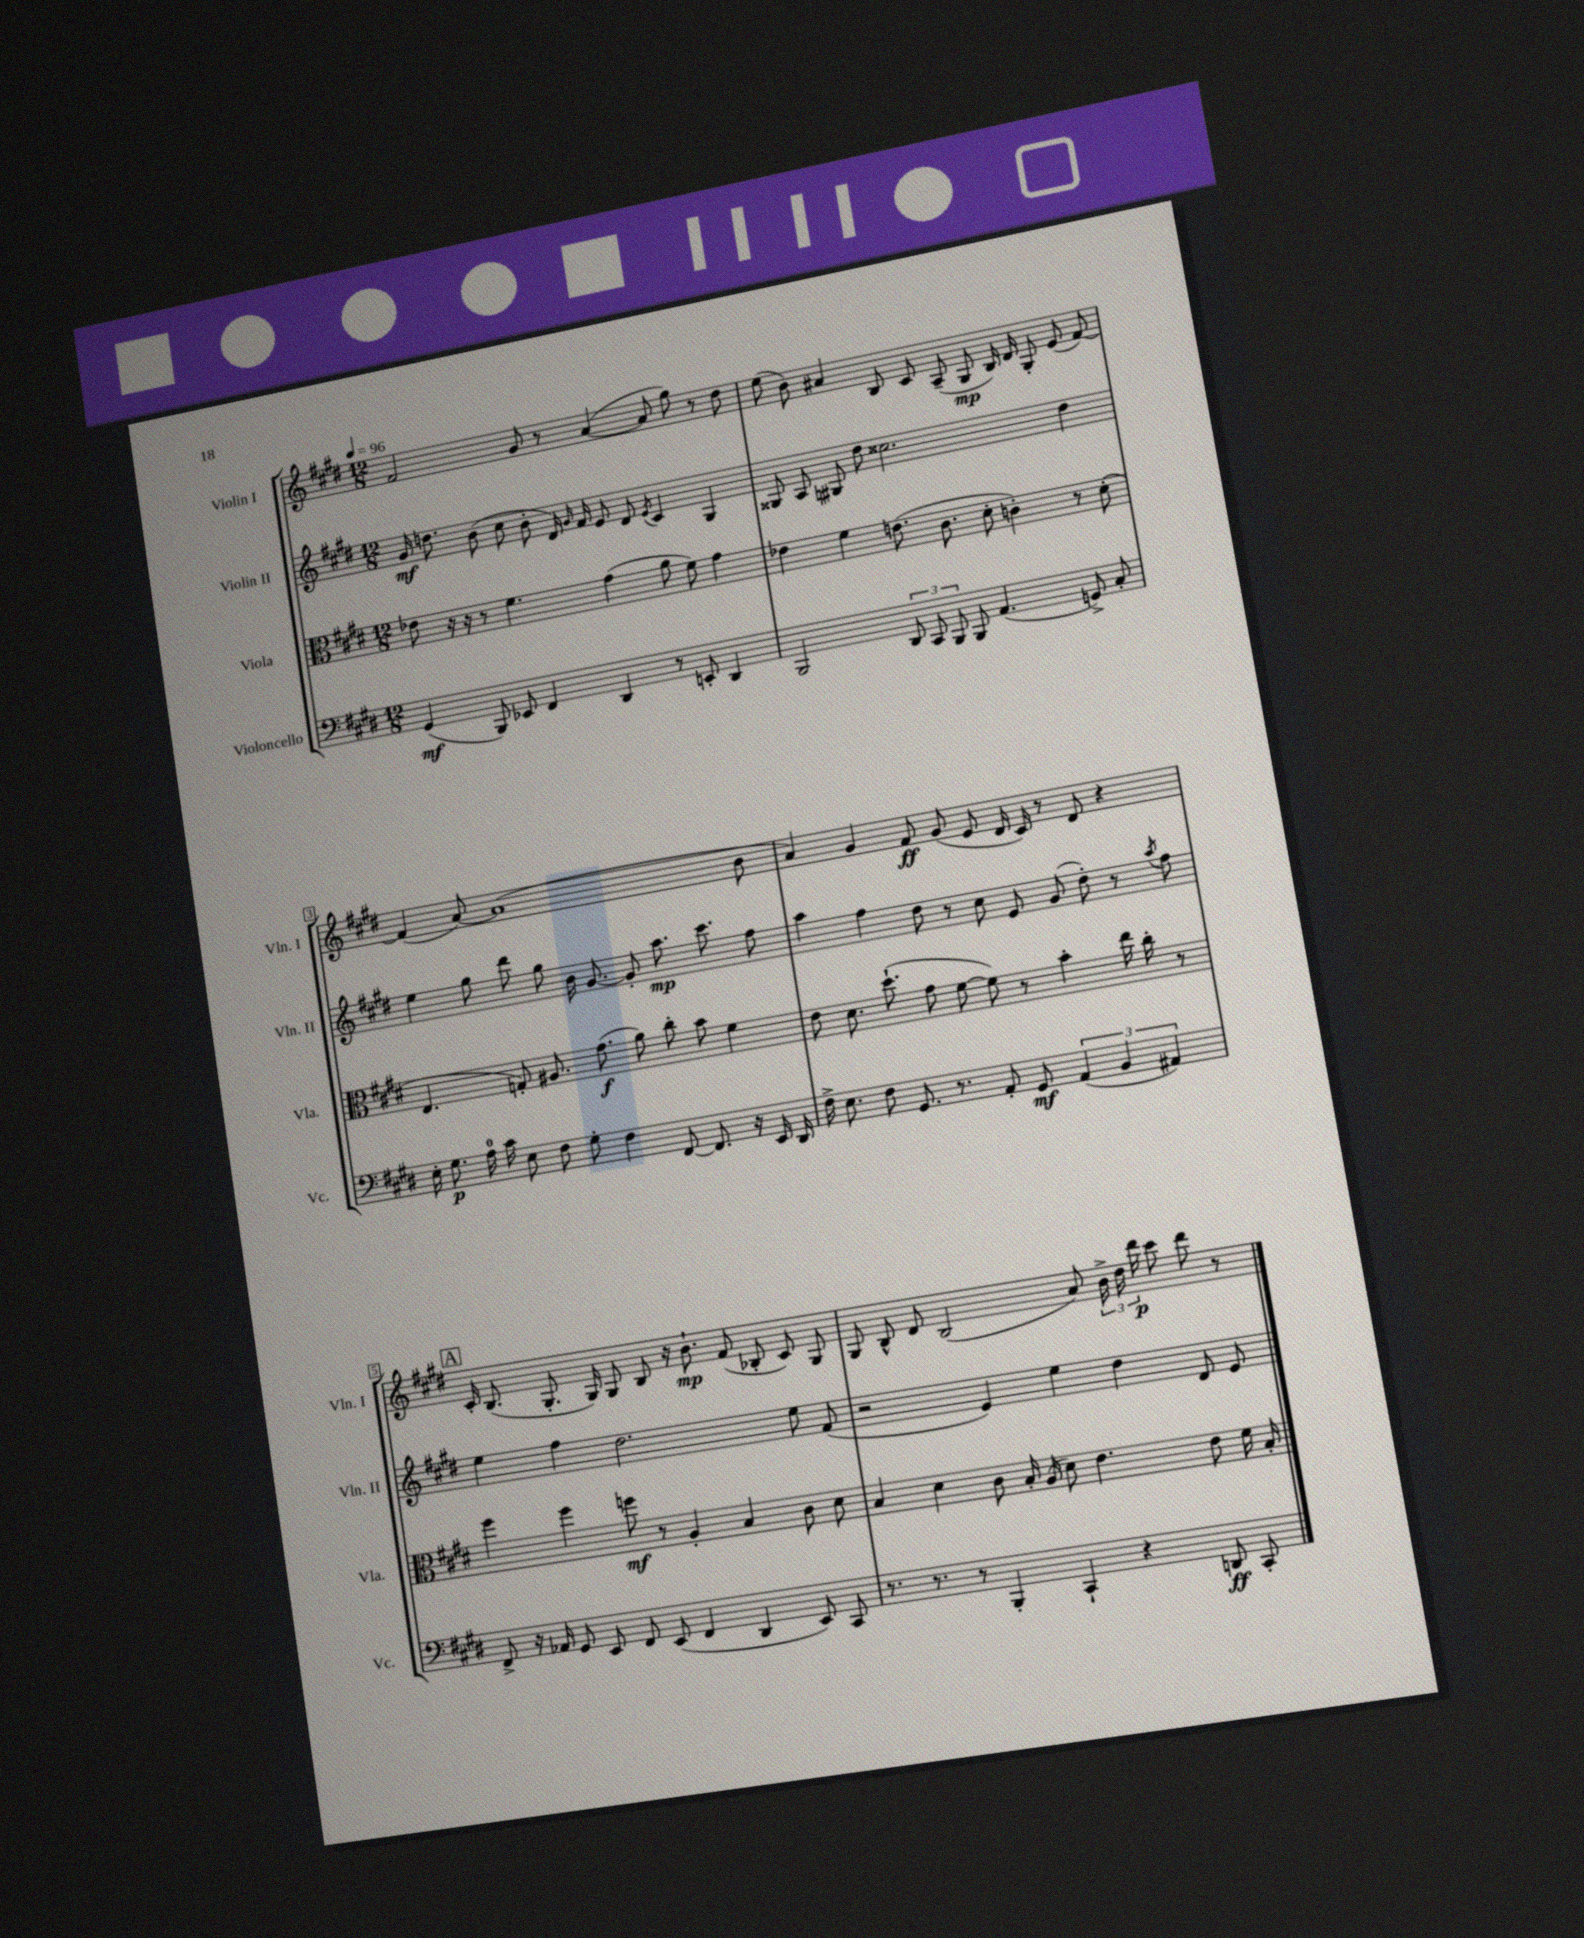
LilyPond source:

<<
\new StaffGroup <<
\new Staff = "s0" \with { instrumentName = "Violin I" shortInstrumentName = "Vln. I" } {
    \clef treble \key e \major \numericTimeSignature \time 12/8 \tempo 4 = 96
    \autoBeamOff fis'2 gis'8 r8 a'4~( a'8 gis''8) r8 dis''8 |
    e''8( b'8) ais'4 b8 cis'8 a8--( gis8\mp b16) dis'16 gis8-. e'8( fis'8~) |
    fis'4( a'8~) a'1( b'8 |
    a'4) gis'4 fis'8\ff gis'8( e'8 dis'16 cis'16) r8 dis'8 r4 |
    \mark \markup { \box "A" } cis'16-. b8.( gis8.-. gis16) gis8 b8 r16 b'8.-!\mp fis'8( bes8-. cis'8) gis8 |
    gis8 b8-^ dis'8 b2( a'8) \tuplet 3/2 { b'16-> dis''16 dis'''16\p } cis'''8 dis'''8 r8 \bar "|." |
}
\new Staff = "s1" \with { instrumentName = "Violin II" shortInstrumentName = "Vln. II" } {
    \clef treble \key e \major \numericTimeSignature \time 12/8
    \autoBeamOff gis'16\mf d''8. b'8( cis''8 b'8-. dis'16) \grace { gis'16 } fis'16 e'8 dis'8 \acciaccatura { e'8 } cis'4 gis4 |
    gisis8 a8 gis8 dis''8 cisis''2. dis''4 |
    e''4 gis''8 dis'''8 gis''8 b'16 gis'8.~ gis'8-. a''8.\mp cis'''8. fis''8 |
    a''4 fis''4 dis''8 r8 cis''8 e'8 gis'8( dis''8-.) r8 \acciaccatura { a''8 } fis''8 |
    \mark \markup { \box "A" } e''4 fis''4 dis''2. e''8 fis'8( |
    r2 e'4) e''4 dis''4 dis'8 e'8 \bar "|." |
}
\new Staff = "s2" \with { instrumentName = "Viola" shortInstrumentName = "Vla." } {
    \clef alto \key e \major \numericTimeSignature \time 12/8
    \autoBeamOff ees'8 r16 r16 r8 fis'4. gis'4( a'8 fis'8) gis'4 |
    ees'4 fis'4 e'8.( cis'8. dis'8-. c'4-.) r8 dis'8-.( |
    e4. g8-.) ais8. gis'8.\f( a'8) cis''8-. b'8 fis'4 |
    e'8 dis'8. dis''8.-!( gis'8 fis'8~ fis'8) r8 b'4-. e''16 cis''16-. r8 |
    \mark \markup { \box "A" } fis''4 fis''4 f''8\mf r8 a4-. b4 cis'8 dis'8 |
    b4 dis'4 cis'8 b16-. a16( dis'8) e'4. e'8 fis'16 b16-. \bar "|." |
}
\new Staff = "s3" \with { instrumentName = "Violoncello" shortInstrumentName = "Vc." } {
    \clef bass \key e \major \numericTimeSignature \time 12/8
    \autoBeamOff gis,4\mf( b,,8) ees,8 fis,4 dis,4 r8 e,8-. dis,4 |
    b,,2 \tuplet 3/2 { dis,8 cis,8 b,,8 } b,,8 a,4.( g,8->) cis8-. |
    e16-. gis8.\p a16-0 cis'16 e8 fis8 gis8-. fis4 fis,8~ fis,8. r16 e,16 dis,16 |
    fis16-> e8. fis8 gis,8. r8. a,8-. gis,8\mf \tuplet 3/2 { a,4( b,4 ais,4) } |
    \mark \markup { \box "A" } fis,8-> r16 aes,16 gis,8 e,8 fis,8 e,8( fis,4 dis,4 e,8) cis,8 |
    r8. r8. r8 b,,4-. cis,4-! r4 d,8\ff cis,8-. \bar "|." |
}
>>
>>
\layout { \context { \Score \override BarNumber.stencil = #(make-stencil-boxer 0.1 0.3 ly:text-interface::print) } }
